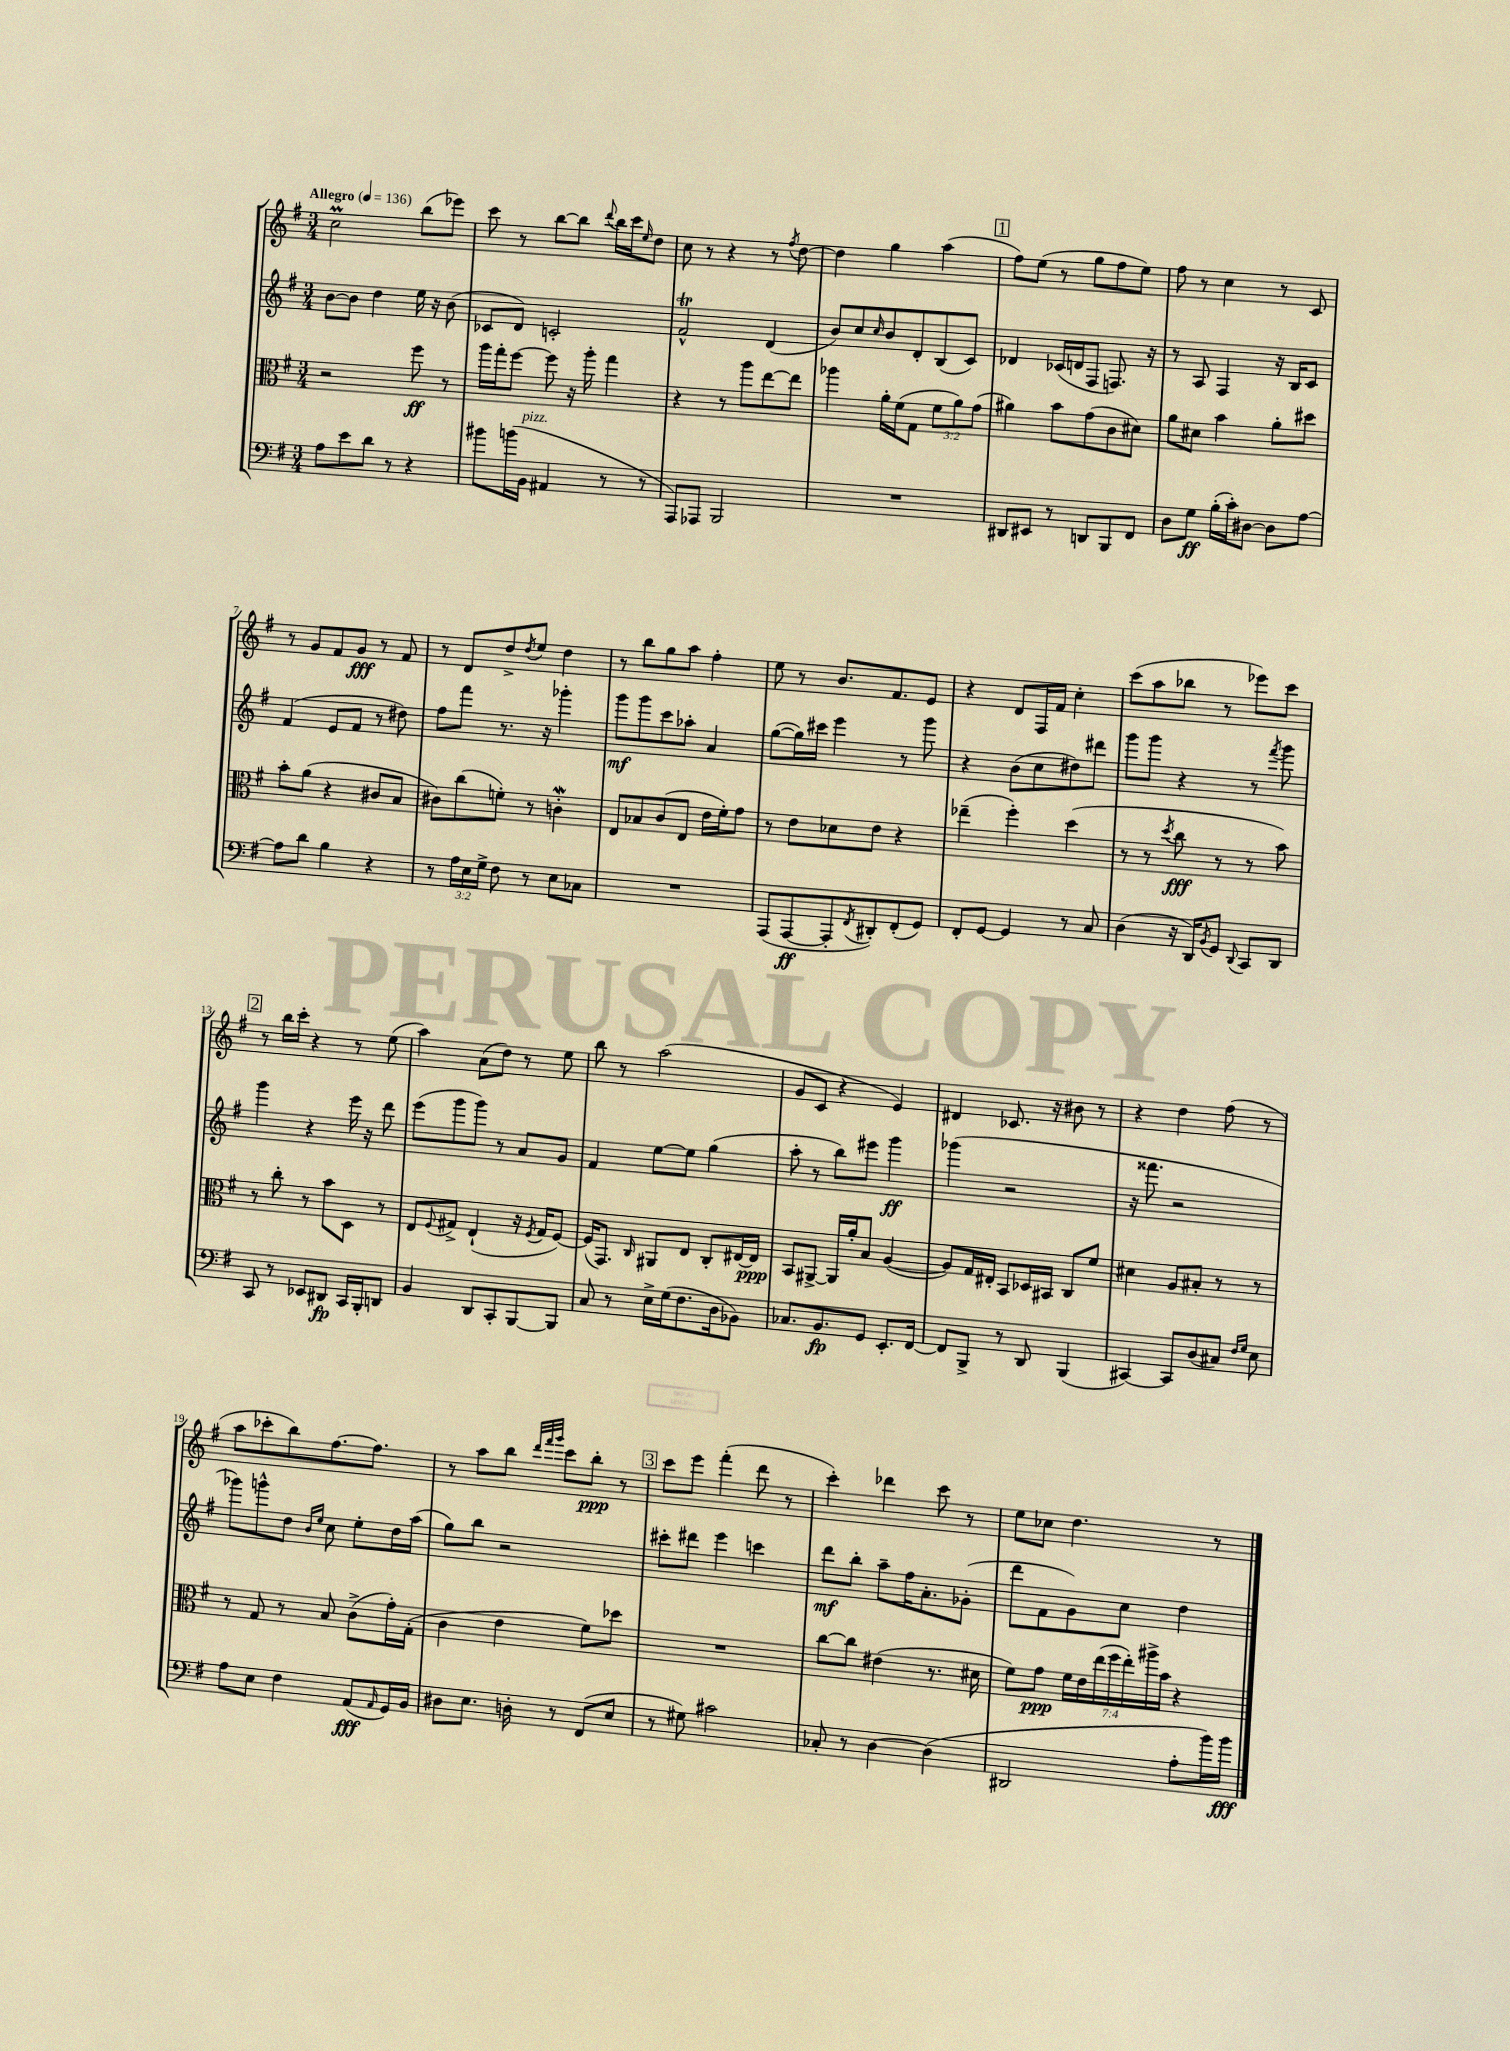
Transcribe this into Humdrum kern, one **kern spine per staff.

**kern	**kern	**kern	**kern
*staff4	*staff3	*staff2	*staff1
*clefF4	*clefC3	*clefG2	*clefG2
*k[f#]	*k[f#]	*k[f#]	*k[f#]
*M3/4	*M3/4	*M3/4	*M3/4
*MM136	*MM136	*MM136	*MM136
8A\L	2r	[8b\L	2cc\
8e\	.	8b\]J	.
8d\J	.	4dd\	.
8r	.	.	.
4r	8ff#\	16ee\	(8bb\L
.	.	16r	.
.	8r	(8b\	8eee-\J)
=	=	=	=
8b#\L	16aa\LL	8c-/L	8ccc\
.	16gg'\J	.	.
(16b\L	[8ff#\J	8d/J)	8r
16BB\JJ	.	.	.
4AA#/	8ff#\]	2c'/	[8bb\L
.	16r	.	8bb\]J
.	16aa'\	.	.
.	.	.	8qqddd/
8r	4gg\	.	16bb\LL
.	.	.	16ccc\J
.	.	.	16qqee/
8r	.	.	8dd\J
=	=	=	=
8AAA/L)	4r	2f#^^/	8cc\
8AAA-/J	.	.	8r
2BBB/	8r	.	4r
.	8aa\L	.	.
.	[8ee\	(4d/	8r
.	.	.	8qff#/
.	8ee\]J	.	[8dd\
=	=	=	=
2.r	4aa-\	8b/L)	4dd\]
.	.	8cc/	.
.	.	16qqcc/	.
.	16a'\LL	8b/	4gg\
.	(16f#\J	.	.
.	8G\J	8d'/	.
.	12f#\L	(8B/	(4aa\
.	12a\)	.	.
.	.	8c/J)	.
.	(12g\J	.	.
=	=	=	=
8DD#/L	4a#\)	4d-/	8ff#\L)
8EE#/J	.	.	(8ee\J
8r	8b\L	(16c-/LL	8r
.	.	16d/J	.
8DD/L	(8g\	8F#/J	8gg\L
8BBB/	8c\	8.F/)	8ff#\
8FF#/J	8d#\J)	.	8ee\J)
.	.	16r	.
=	=	=	=
8D\L	8a\L	8r	8ff#\
8G\J	8d#\J	8A/	8r
(16B'\LL	4b\	4F#/	4cc\
16c'\J)	.	.	.
[8D#\J	.	.	.
8D#\]L	8a'\L	16r	8r
.	.	16B/LK	.
[8A\J	8dd#\J	8c/J	8c/
=	=	=	=
8A\]L	8b'\L	(4f#/	8r
8d\J	(8a\J	.	8g/L
4B\	4r	8e/L	8f#/
.	.	8f#/J	8g/J
4r	8c#/L	8r	8r
.	8B/J	8dd#\)	8f#/
=	=	=	=
8r	8c#\L)	8ff#\L	8r
24A\LL	(8cc\	8fff#\J	8d/L
24E\	.	.	.
24G^\JJ	.	.	.
8F#\	8f'\J)	8.r	8dd^/
.	.	.	8qdd/
8r	8r	.	8ee/J
.	.	16r	.
8E\L	4c'\	4ggg-'\	4dd\
8C-\J	.	.	.
=	=	=	=
2.r	8E/L	8ggg\L	8r
.	8B-/	8ggg\	8bb\L
.	(8c/	8ccc\	8gg\
.	8E/J	8aa-'\J	8aa\J
.	16e\LL	4a/	4ff#'\
.	16f#'\J)	.	.
.	8g\J	.	.
=	=	=	=
(8AAA/L	8r	([8gg\L	8ee\
[8AAA/	8e\L	16gg\]L)	8r
.	.	16ccc#\JJ	.
8AAA'/]	8d-\	4eee\	8.b/L
8qFF#/	.	.	.
8DD#'/)	8e\J	.	.
.	.	.	8.f#/
(8FF#'/	4r	8r	.
8GG/J)	.	8ggg\	8e/J
=	=	=	=
8FF#'/L	(4ee-~\	4r	4r
[8GG/J	.	.	.
4GG/]	4ff#'\)	(8b\L	8d/L
.	.	8cc\	16F#/L
.	.	.	16f#/JJ
8r	(4dd\	8dd#\)	4cc'\
8C/	.	8ddd#\J	.
=	=	=	=
(4D\	8r	8ggg\L	(8ccc\L
.	8r	8ggg\J	8aa\
.	8qdd/	.	.
16r	8cc\	4r	8bb-\J
16DD/LK)	.	.	.
8qBB/	.	.	.
8GG/J	8r	.	8r
8qqDD/	.	.	.
8CC/L	8r	8r	8eee-\L)
.	.	8qfff#/	.
8DD/J	8b\)	8ggg\	8ccc\J
=	=	=	=
8CC/	8r	4ggg\	8r
8r	8cc'\	.	16bb\LL
.	.	.	16ccc'\JJ
8EE-/L	8r	4r	4r
8DD#/J	8b\L	.	.
16CC/LL	8D\J	16eee\	8r
16BBB'/J	.	16r	.
8DD/J	8r	8ddd\	(8ee\
=	=	=	=
4BB/	8E/L	(8eee\L	4aa\)
.	8qqF#/	.	.
.	8G#^/J	8ggg\	.
8DD/L	(4E`/	8ggg\J)	(8a\L
8CC'/	.	8r	8dd\J)
[8BBB/	16r	8a/L	8r
.	8qF#/	.	.
.	16G#/LK	.	.
8BBB/]J	[8F#/J)	8g/J	8ee\
=	=	=	=
8C/	(16F#/]LK	4f#/	8bb\
.	8.GG/J)	.	.
8r	.	.	8r
.	16qqC/	.	.
16E^\LL	8AA#/L	[8ee\L	(2aa\
(16G\J	.	.	.
8.F#\	8E/J	8ee\]J	.
.	8C'/L	(4gg\	.
16D\k	.	.	.
8BB-\J)	[16E#/L	.	.
.	16E#/]JJ	.	.
=	=	=	=
8.C-/L	8BB/L	8aa'\	8g/L
.	[8AA#^/J	8r	8c/J
8.BB/	.	.	.
.	16AA#/]LL	8bb\L)	4r
.	16a'/J	.	.
8GG/J	8B/J	8eee#\J	.
8.EE'/L	([4A/	4ggg\	4e/)
[16FF#/Jk	.	.	.
=	=	=	=
8FF#/]L	8A/]L)	(4ggg-\	4d#/
8BBB^/J	16G/L	.	.
.	16E#'/JJ	.	.
8r	8BB/L	2r	8.c-/
8DD/	16D-/L	.	.
.	16BB#/JJ	.	16r
(4BBB/	8C/L	.	8b#\
.	8f#/J	.	8r
=	=	=	=
[4CC#/)	4d#\	16r	4r
.	.	8.fff##\	.
8CC#/]L	8A/L	2r	4dd\
(8D/	8B#'/J	.	.
8C#/J)	8r	.	(8ff#\
16qqF#/LL	.	.	.
16qqG/JJ	.	.	.
8E\	8r	.	8r
=	=	=	=
8A\L	8r	8ggg-\L)	8aa\L
8E\J	8G/	8ggg^^\	8ccc-'\
4F#\	8r	8dd\J	8bb\)
.	.	16qqb/LL	.
.	.	16qqee/JJ	.
.	8B/	8cc\	[8.ff#\
(8AA/L	(8c^\L	8ee'\L	.
.	.	.	8.ff#\]J
16qqAA/	.	.	.
16GG/L)	16g'\L)	16dd\L	.
16BB/JJ	(16G'\JJ	(16aa\JJ	.
=	=	=	=
8D#\L	4c\	8gg\L)	8r
8.E\J	.	8bb\J	8aa\L
.	4e\	2r	8bb\J
16D'\	.	.	.
.	.	.	32qqddd/LLL
.	.	.	32qqfff#/
.	.	.	32qqggg/JJJ
8r	.	.	8ccc\L
(8FF#/L	8f#\L)	.	8bb'\J
8E/J	8dd-\J	.	8r
=	=	=	=
8r	2.r	8ccc#'\L	8ccc\L
8G#\)	.	8ddd#\J	8eee\J
2c#\	.	4eee\	(4fff#'\
.	.	4ccc\	8ddd\
.	.	.	8r
=	=	=	=
8C-'/	[8cc\L	8ddd\L	4ccc'\)
8r	8cc\]J	8bb'\J	.
[4D\	(4e#\	8aa~\L	4ddd-\
.	.	16ff#\K	.
.	.	8.a'\	.
(4D\]	8.r	.	8ccc\
.	.	(8g-'\J	8r
.	16d#\	.	.
=	=	=	=
2DD#/	8f#\L)	8ddd\L	8ee\L
.	8g\J	8f#\	8cc-\J
.	28f#\LL	8g\)	4.dd\
.	28e\	.	.
.	(28ee\	.	.
.	28ff#\	.	.
.	.	8cc\J	.
.	28ee'\)	.	.
.	28aa#^\	.	.
.	28b\JJ	.	.
8A'\L	4r	4dd\	.
16b\L)	.	.	8r
16b\JJ	.	.	.
==	==	==	==
*-	*-	*-	*-
